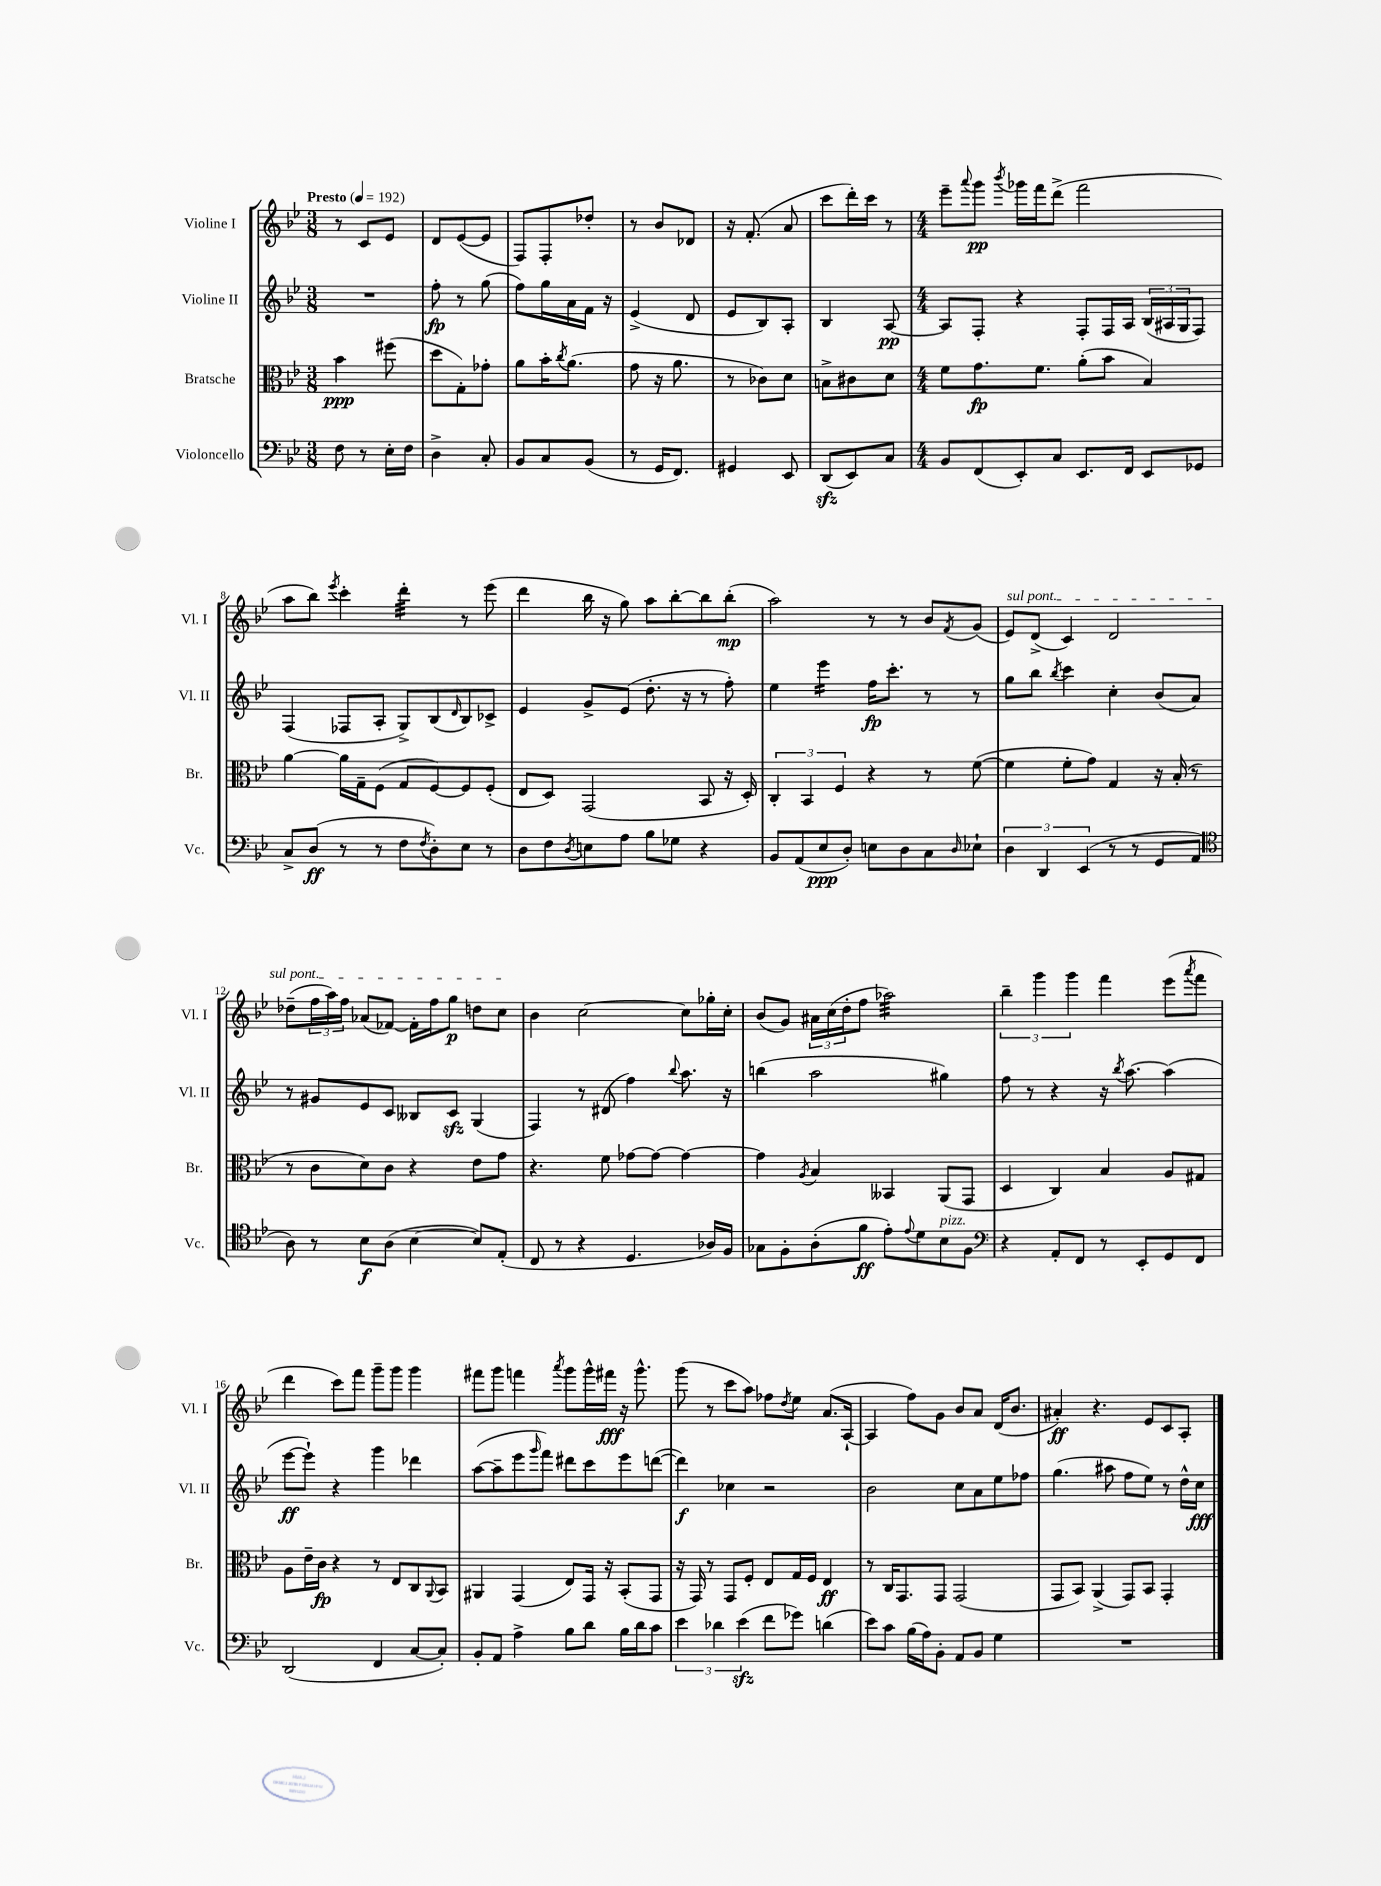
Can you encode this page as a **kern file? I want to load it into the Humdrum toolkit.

**kern	**kern	**kern	**kern
*staff4	*staff3	*staff2	*staff1
*clefF4	*clefC3	*clefG2	*clefG2
*k[b-e-]	*k[b-e-]	*k[b-e-]	*k[b-e-]
*M3/8	*M3/8	*M3/8	*M3/8
*MM192	*MM192	*MM192	*MM192
8F	4b-	4.r	8r
8r	.	.	8c
16E-'	(8ff#	.	8e-
16F	.	.	.
=	=	=	=
4D^	8dd	8ff'	8d
.	8G')	8r	([8e-
8C'	8g-'	(8gg	8e-]
=	=	=	=
8BB-	8a	8ff)	8F)
8C	16b-'	16gg	8F'
.	8qcc	.	.
.	(8.a	16a	.
(8BB-	.	16f	8dd-'
.	.	16r	.
=	=	=	=
8r	8g	(4e-^	8r
16GG	16r	.	8b-
8.FF)	8.a	.	.
.	.	8d	8d-
=	=	=	=
4GG#	8r	8e-	16r
.	.	.	(8.f'
.	8c-)	8B-)	.
8EE-	8d	8A'	8a
=	=	=	=
(8DD	8B^	4B-	8ccc
8EE-)	8c#	.	16ddd')
.	.	.	16ccc
8C	8d	[8A	8r
=	=	=	=
*M4/4	*M4/4	*M4/4	*M4/4
8BB-	8f	8A]	8eee-~
.	.	.	8qqaaa
(8FF	8.g	8F'	8ggg
.	.	.	8qbbb-
8EE-')	.	4r	16ggg-
.	8.f	.	16fff
8C	.	.	(8ddd^
8.EE-	(8a'	8F'	2fff
.	8b-	16F	.
16FF	.	16A	.
8EE-	4B-)	(24B-	.
.	.	24A#	.
.	.	24G	.
8GG-	.	8F)	.
=	=	=	=
8C^	[4a	(4F	8aa
(8D	.	.	8bb-)
.	.	.	8qeee-
8r	16a]	8F-	4ccc'
.	16G~	.	.
8r	(8F	8A'	.
8F	8G	8G^)	4ddd'
8qF	.	.	.
8D')	[8F)	(8B-	.
.	.	16qqd	.
8E-	8F]	8B-)	8r
8r	(8F'	8c-^	(8eee-
=	=	=	=
8D	8E-	4e-	4ddd
8F	8D)	.	.
8qD	.	.	.
8E	(2GG	8g^	16bb-
.	.	.	16r
8A	.	(8e-	8gg)
8B-	.	8.dd'	8aa
8G-	.	.	[8bb-'
.	.	16r	.
4r	8BB-	8r	8bb-]
.	16r	8ff')	(8bb-'
.	16D')	.	.
=	=	=	=
8BB-	6C'	4ee-	2aa)
(8AA	.	.	.
.	6BB-	.	.
8E-	.	4eee-	.
.	6F	.	.
8D')	.	.	.
8E	4r	16ff	8r
.	.	8.ccc'	.
8D	.	.	8r
8C	8r	8r	8b-
16qqD	.	.	8qf
8E-`	([8f	8r	(8g
=	=	=	=
6D	4f]	8gg	8e-)
.	.	8bb-	(8d^
6DD	.	.	.
.	.	8qbb-	.
.	8f'	4ccc	4c)
(6EE-	.	.	.
.	8g)	.	.
8r	4G	4cc'	2d
8r	.	.	.
8GG	16r	(8b-	.
.	(16B-'	.	.
8AA	8r	8a)	.
=	=	=	=
*clefC4	*	*	*
8A)	8r	8r	(8dd-~
8r	8c	8g#	24ff
.	.	.	24aa)
.	.	.	24ff
8B-	8d)	8e-	(8a-
(8A	8c	8c	[8f-)
[4B-	4r	8B--	16f-']
.	.	.	16ff
.	.	8c	8gg
8B-])	8e-	(4G	8dd
(8E-'	8g	.	8cc
=	=	=	=
8C	4.r	4F)	4b-
8r	.	.	.
4r	.	8r	[2cc
.	8f	(8d#	.
4.D	[8g-	4ff)	.
.	8g-_	.	.
.	.	8qqbb-	.
.	4g-_	8.aa	8cc]
16A-)	.	.	16gg-'
16F	.	16r	16cc'
=	=	=	=
8G-	4g-]	(4bb	(8b-
8F'	.	.	8g)
.	8qA	.	.
(8A'	4B-	2aa	24a#
.	.	.	(24cc
.	.	.	24dd'
8f	.	.	8ff
8e-')	4BB--	.	2aa-)
8qqe-	.	.	.
8d	.	.	.
8B-	(8AA	4gg#)	.
8F	8GG	.	.
=	=	=	=
*clefF4	*	*	*
4r	4D	8ff	6bb-~
.	.	8r	.
.	.	.	6ggg
8AA'	4C)	4r	.
.	.	.	6ggg
8FF	.	.	.
8r	4B-	16r	4fff
.	.	8qbb-	.
.	.	[8.aa	.
8EE-'	.	.	.
8GG	8A	(4aa]	(8eee-
.	.	.	8qaaa
8FF	8G#	.	8fff
=	=	=	=
(2DD	8A	[8eee-	4ddd
.	16e-~	8eee-`])	.
.	16c	.	.
.	4r	4r	8ccc)
.	.	.	8fff
4FF	8r	4ggg	8ggg~
.	8E-	.	8ggg
[8C	8C	4ddd-	4ggg
.	8qqAA	.	.
8C'])	8BB-	.	.
=	=	=	=
8BB-'	4AA#	([8aa	8fff#
8AA	.	8aa~]	8ggg
4A^	(4GG	8eee-	4fff
.	.	16qqggg	.
.	.	8fff)	.
.	.	.	8qaaa
8B-	8E-)	8ddd#	8ggg
8d	16GG	8ccc	16ggg^^
.	16r	.	16fff#
16B-	(8BB-'	8eee-	16r
16d	.	.	8.ggg^^
8c	8GG	([8ddd	.
=	=	=	=
6e-	16r	4ddd])	(8ggg
.	16GG)	.	.
.	8r	.	8r
6d-	.	.	.
.	8GG	4cc-	8ccc
(6e-	.	.	.
.	8F'	.	8aa)
8f	8E-	2r	8ff-
.	.	.	8qdd
8g-)	16G	.	8ee-
.	16F	.	.
(4d	4E-	.	(8.a
.	.	.	[16A`
=	=	=	=
8e-)	8r	2b-	4A]
8c	16C	.	.
.	8.GG	.	.
(16B-	.	.	8ff)
16A)	.	.	.
8BB-'	8GG	.	8g
8AA	(2GG	8cc	8b-
8BB-	.	8a	8a
4G	.	8ee-	(16d
.	.	.	8.b-
.	.	8ff-	.
=	=	=	=
1r	8GG	(4.gg	4a#')
.	8BB-)	.	.
.	(4AA^	.	4.r
.	.	8aa#	.
.	8GG)	8ff	.
.	8BB-	8ee-)	8e-
.	4GG'	8r	8c
.	.	16dd^^	8A'
.	.	16cc	.
==	==	==	==
*-	*-	*-	*-
